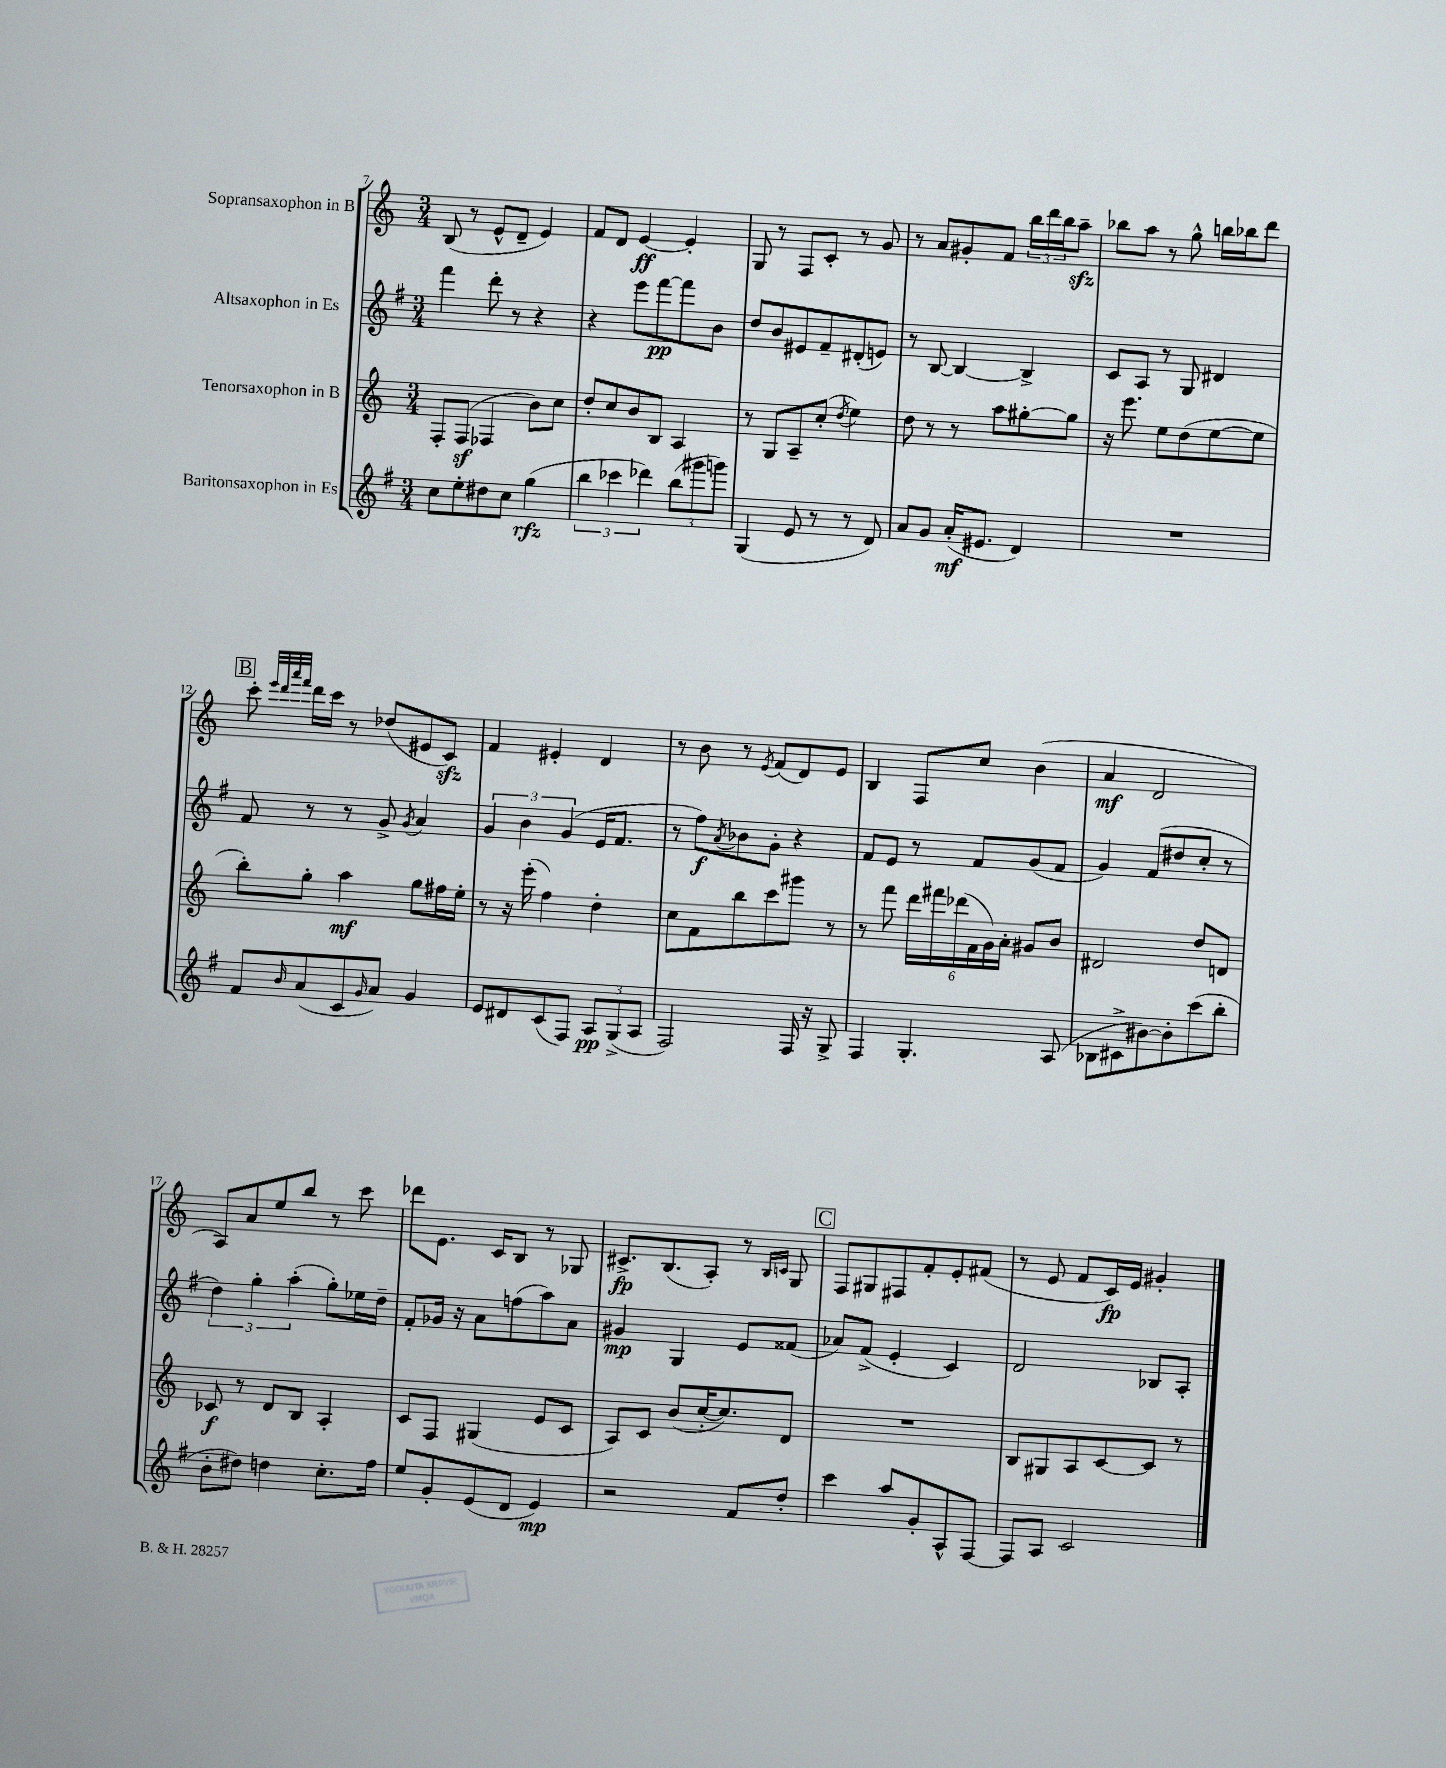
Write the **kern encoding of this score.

**kern	**dynam	**kern	**dynam	**kern	**dynam	**kern	**dynam
*part4	*part4	*part3	*part3	*part2	*part2	*part1	*part1
*staff4	*staff4	*staff3	*staff3	*staff2	*staff2	*staff1	*staff1
*I"Baritonsaxophon in Es	*	*I"Tenorsaxophon in B	*	*I"Altsaxophon in Es	*	*I"Sopransaxophon in B	*
*clefG2	*	*clefG2	*	*clefG2	*	*clefG2	*
*k[f#]	*	*k[]	*	*k[f#]	*	*k[]	*
*M3/4	*	*M3/4	*	*M3/4	*	*M3/4	*
=7	=7	=7	=7	=7	=7	=7	=7
8cc\L	.	8F'/L	.	4fff#\	.	(8B/	.
8ee'\	.	(8Fz/J	.	.	.	8r	.
8dd#X\	.	4F-X/	.	8ddd'\	.	8e^^/L	.
8cc\J	.	.	.	8r	.	8d~/J	.
(4gg\	rfz	8b\L)	.	4r	.	4e/)	.
.	.	8cc\J	.	.	.	.	.
=8	=8	=8	=8	=8	=8	=8	=8
6bb\	.	8dd'/L	.	4r	.	8f/L	.
.	.	8cc/	.	.	.	8d/J	.
6ccc-X\	.	.	.	.	.	.	.
.	.	8b/	.	8eee\L	.	[4e/	ff
6ddd-X\)	.	.	.	.	.	.	.
.	.	8B/J	.	[8fff#\	pp	.	.
(12bb\L	.	4A/	.	8fff#\]	.	4e'/]	.
12ggg#X\	.	.	.	.	.	.	.
.	.	.	.	8b\J	.	.	.
12gggn\J)	.	.	.	.	.	.	.
=9	=9	=9	=9	=9	=9	=9	=9
(4G/	.	8r	.	8dd/L	.	8G/	.
.	.	8G/L	.	8b/	.	8r	.
8e/	.	8A~/	.	8e#X/	.	8F/L	.
8r	.	(8cc'/J	.	8f#~/	.	8c'/J	.
.	.	8qdd/	.	.	.	.	.
8r	.	4ee\)	.	(8d#X'/	.	8r	.
8d/)	.	.	.	8en/J)	.	8g/	.
=10	=10	=10	=10	=10	=10	=10	=10
8a/L	.	8dd\	.	8r	.	8r	.
8g/J	.	8r	.	[8B/	.	8a/L	.
(16a'/KL	mf	8r	.	4B/_	.	8g#X'/	.
8.e#X/J	.	.	.	.	.	.	.
.	.	8aa\L	.	.	.	8f/J	.
4d/)	.	[8gg#X'\	.	4B^/]	.	24bb\LL	.
.	.	.	.	.	.	24ddd\	.
.	.	.	.	.	.	24bb\J	.
.	.	8gg#\J]	.	.	.	8aazz~\J	.
=11	=11	=11	=11	=11	=11	=11	=11
2.r	.	16r	.	8c/L	.	8bb-X\L	.
.	.	8.eee\	.	.	.	.	.
.	.	.	.	8A/J	.	8aa\J	.
.	.	8ee\L	.	8r	.	8r	.
.	.	(8dd\	.	8G/	.	8gg^^\	.
.	.	[8ee\	.	4d#X/	.	16bbn\LL	.
.	.	.	.	.	.	16bb-X\J	.
.	.	8ee\J]	.	.	.	8ddd\J	.
!!LO:LB:g=z
!!LO:REH:place=s1:t=B
=12	=12	=12	=12	=12	=12	=12	=12
8f#/L	.	8bb'\L)	.	8f#/	.	8ccc'\	.
.	.	.	.	.	.	32qqeee/LLL	.
.	.	.	.	.	.	32qqddd/	.
.	.	.	.	.	.	32qqaaa/	.
16qqb/	.	.	.	.	.	32qqfff/JJJ	.
(8a/	.	8gg'\J	.	8r	.	16ddd\LL	.
.	.	.	.	.	.	16ccc\JJ	.
8c/	.	4aa\	mf	8r	.	8r	.
16qqg/	.	.	.	.	.	.	.
8a/J)	.	.	.	8g^/	.	(8dd-X/L	.
.	.	.	.	8qg/	.	.	.
4g/	.	8gg\L	.	4a/	.	8e#X/	.
.	.	16ff#X\L	.	.	.	8czz/J)	.
.	.	16ee'\JJ	.	.	.	.	.
=13	=13	=13	=13	=13	=13	=13	=13
8e/L	.	8r	.	6g/	.	4f/	.
8d#X/	.	16r	.	.	.	.	.
.	.	.	.	6b\	.	.	.
.	.	(16eee'\	.	.	.	.	.
(8c/	.	4ff\)	.	.	.	4e#X'/	.
.	.	.	.	(6g/	.	.	.
8F#/J)	.	.	.	.	.	.	.
12A/L	pp	4dd'\	.	16e/KL	.	4d/	.
.	.	.	.	8.f#/J	.	.	.
(12G^/	.	.	.	.	.	.	.
12A/J	.	.	.	.	.	.	.
=14	=14	=14	=14	=14	=14	=14	=14
2F#/)	.	8cc\L	.	8r	.	8r	.
.	.	8f\	.	8ff#\L)	f	8b\	.
.	.	.	.	8qa/	.	.	.
.	.	8bb\	.	8b-X\	.	8r	.
.	.	.	.	.	.	8qe/	.
.	.	8ccc\	.	8g'\J	.	(8f/L	.
16F#/	.	8ggg#X\J	.	4r	.	8d/)	.
16r	.	.	.	.	.	.	.
8G^/	.	8r	.	.	.	8e/J	.
=15	=15	=15	=15	=15	=15	=15	=15
4F#/	.	8r	.	8f#/L	.	4B/	.
.	.	8fff\	.	8e/J	.	.	.
4.G'/	.	24ddd\LL	.	8r	.	8F/L	.
.	.	24fff#X\	.	.	.	.	.
.	.	(24ddd-X\	.	.	.	.	.
.	.	24f\	.	8f#/L	.	8cc/J	.
.	.	24g\)	.	.	.	.	.
.	.	24a'\JJ	.	.	.	.	.
.	.	8g#X/L	.	(8g/	.	(4b\	.
(8A/	.	8b/J	.	8f#/J	.	.	.
=16	=16	=16	=16	=16	=16	=16	=16
8B-X\L	.	2d#X/	.	4g/)	.	4a/	mf
8c#X^\	.	.	.	.	.	.	.
[8b#X\)	.	.	.	(8f#/L	.	2d/	.
8b#'\]	.	.	.	8dd#X/	.	.	.
(8ccc\	.	8dd/L	.	8cc'/J	.	.	.
8bb'\J	.	8dn/J	.	8r	.	.	.
!!LO:LB:g=z
=17	=17	=17	=17	=17	=17	=17	=17
8b'\L	.	8c-X/	f	6dd\)	.	8A/L)	.
8dd#X\J)	.	8r	.	.	.	8a/	.
.	.	.	.	6gg'\	.	.	.
4ddn\	.	8d/L	.	.	.	8ee/	.
.	.	.	.	(6aa'\	.	.	.
.	.	8B/J	.	.	.	8bb/J	.
8.cc'\L	.	4A'/	.	8gg'\L)	.	8r	.
.	.	.	.	16ee-X\L	.	8ccc\	.
16ff#\Jk	.	.	.	16dd~\JJ	.	.	.
=18	=18	=18	=18	=18	=18	=18	=18
8ee/L	.	8c/L	.	8f#'/L	.	8ddd-X\L	.
8g'/	.	8F/J	.	16g-X/Jk	.	8.e\J	.
.	.	.	.	16r	.	.	.
(8e/	.	(4G#X/	.	8a\L	.	.	.
.	.	.	.	.	.	16c/KL	.
8d/J	.	.	.	(8ffn\	.	8B/J	.
4e/)	mp	8e/L	.	8aa\)	.	8r	.
.	.	8c/J	.	8a\J	.	8G-X/	.
=19	=19	=19	=19	=19	=19	=19	=19
2r	.	8A/L)	.	4g#X/	mp	8.c#X^/L	fp
.	.	8c/J	.	.	.	.	.
.	.	.	.	.	.	(8.B/	.
.	.	(8b/L	.	4G/	.	.	.
.	.	[16cc'/K	.	.	.	8A'/J)	.
.	.	8.cc/])	.	.	.	.	.
8f#/L	.	.	.	8e/L	.	8r	.
.	.	.	.	.	.	16qqB/LL	.
.	.	.	.	.	.	16qqcn/JJ	.
8dd'/J	.	8d/J	.	(8f##X/J	.	8G/	.
!!LO:REH:place=s1:t=C
=20	=20	=20	=20	=20	=20	=20	=20
4ccc\	.	2.r	.	8a-X/L)	.	8F/L	.
.	.	.	.	(8f#^/J	.	8G#X/	.
8aa/L	.	.	.	4e'/	.	8F#X/	.
8g'/	.	.	.	.	.	8f'/	.
8A^^/	.	.	.	4c/)	.	8e'/	.
[8F#/J	.	.	.	.	.	(8f#X/J	.
=21	=21	=21	=21	=21	=21	=21	=21
8F#/L]	.	8B/L	.	2d/	.	8r	.
8A/J	.	8G#X/	.	.	.	8e/	.
2c/	.	8A/	.	.	.	8f/L	.
.	.	[8c/	.	.	.	16c/L)	fp
.	.	.	.	.	.	16e/JJ	.
.	.	8c/J]	.	8B-X/L	.	4g#X'/	.
.	.	8r	.	8A'/J	.	.	.
==	==	==	==	==	==	==	==
*-	*-	*-	*-	*-	*-	*-	*-
